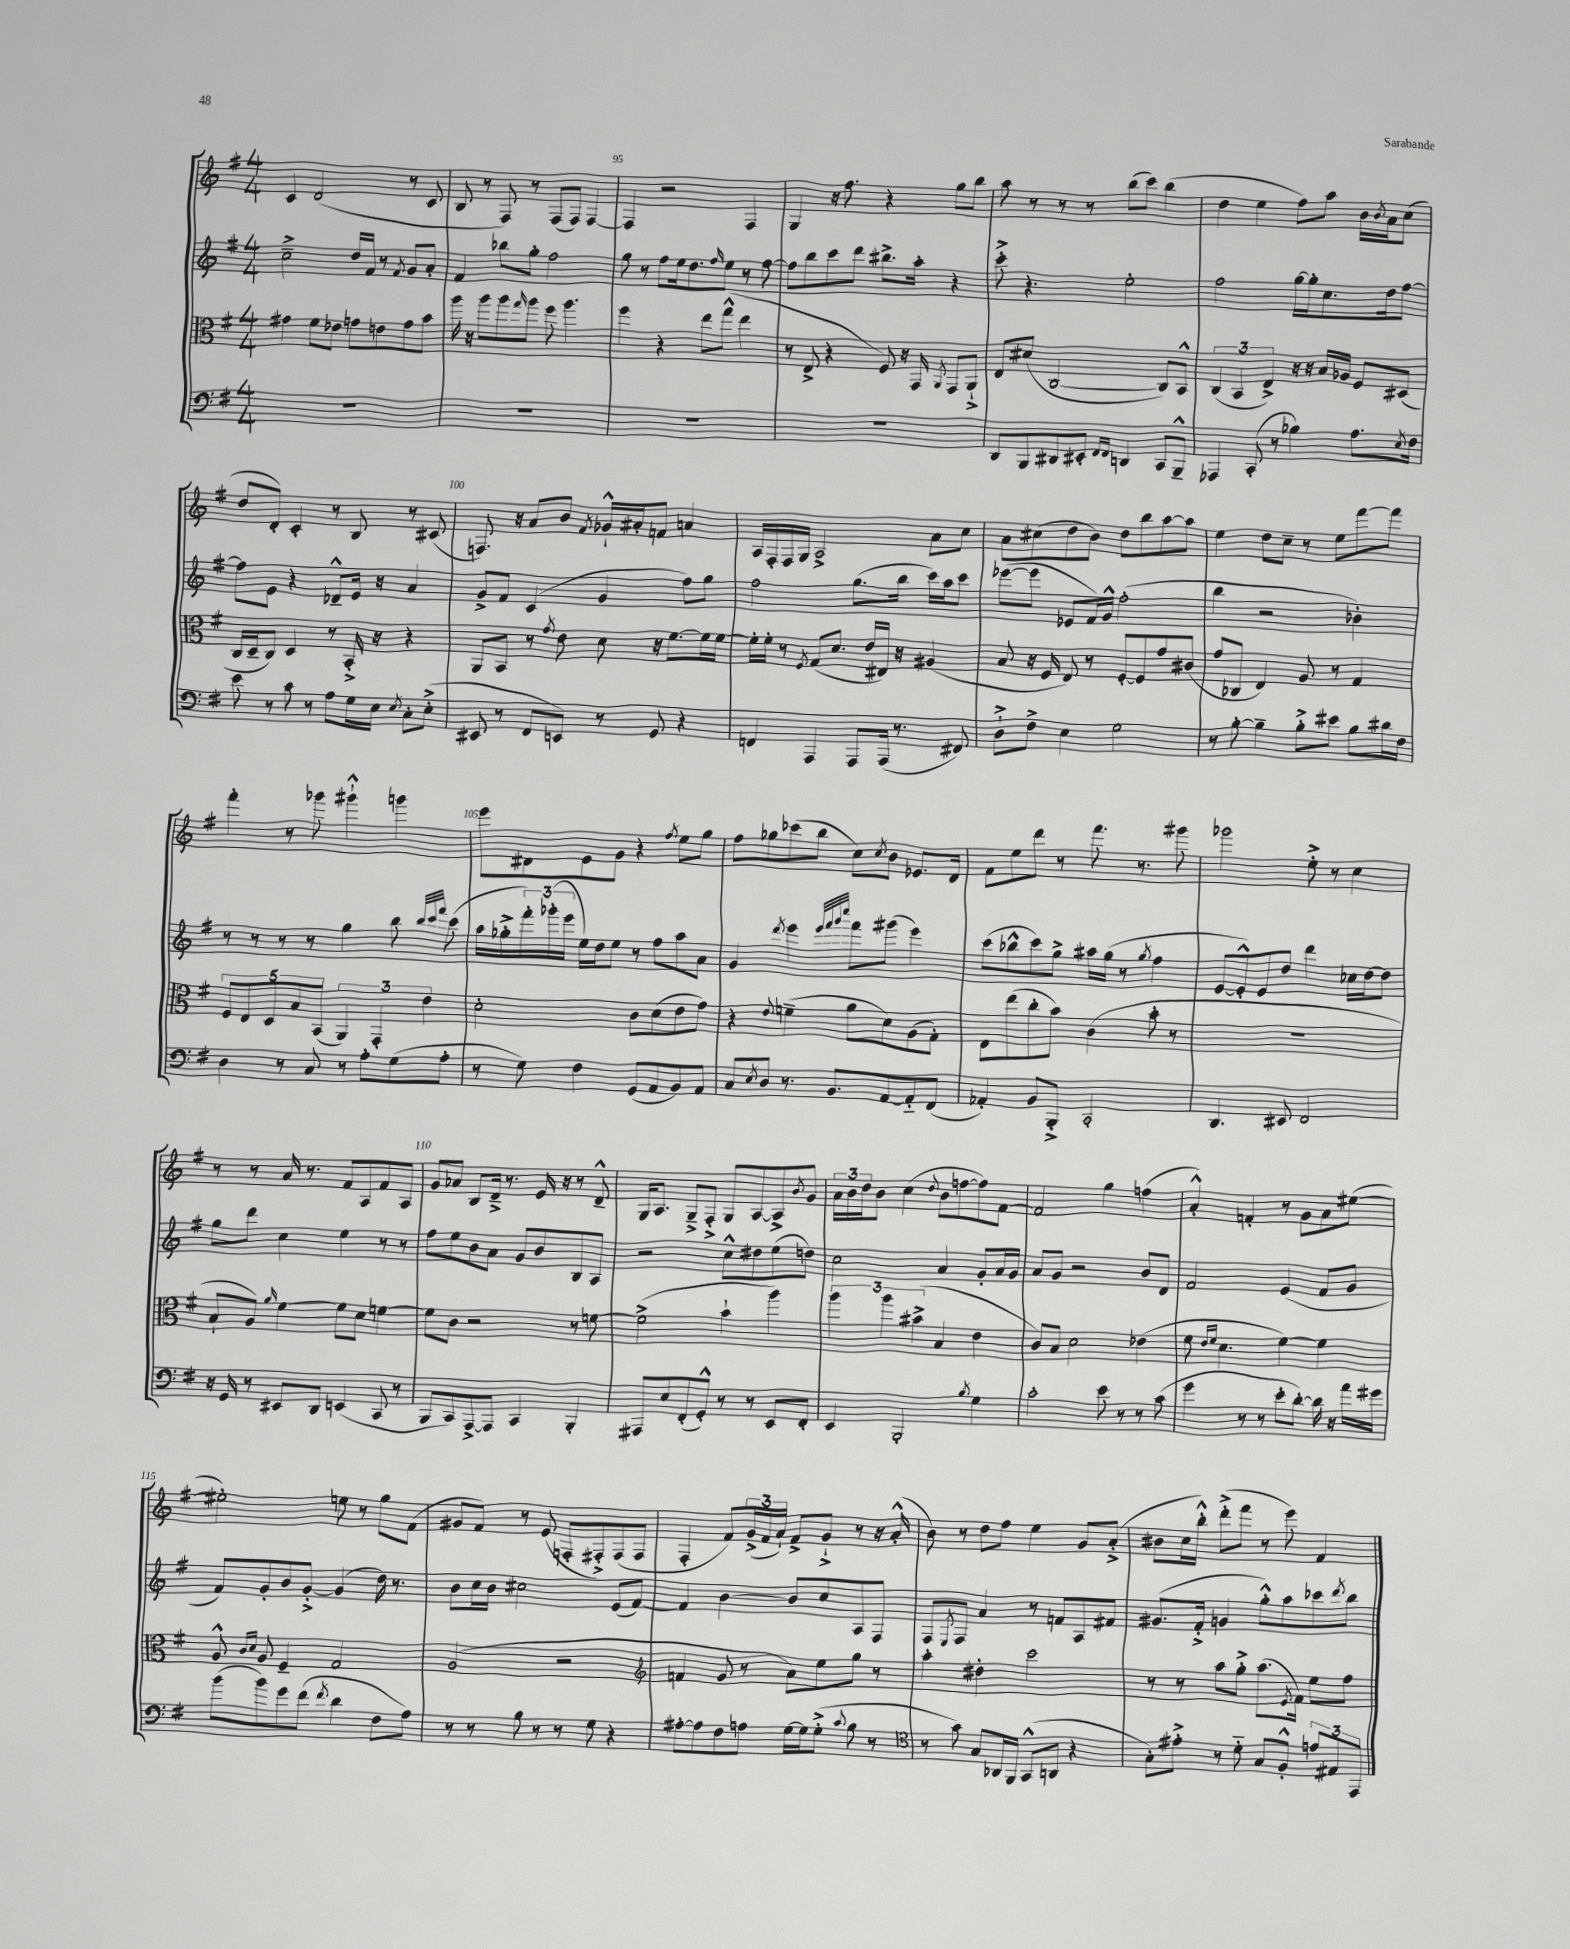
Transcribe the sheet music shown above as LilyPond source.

<<
\new StaffGroup <<
\new Staff = "s0" {
    \clef treble \key g \major \numericTimeSignature \time 4/4
    c'4 d'2( r8 c'8 |
    b8 r8 fis8) r8 fis8( fis8) fis4~ |
    fis4 r2 fis4 |
    g4 r16 fis''8. r4 g''8 b''8 |
    a''8 r8 r8 r8 b''8( c'''8) b''4( |
    d''4 e''4 fis''8) a''8 b'16 \acciaccatura { b'8 } a'16 c''8( |
    d''8 d'8-.) c'4-. r8 b8 r8 cis'8( |
    f8.) r16 a'8 b'8 \acciaccatura { fis'8 } ges'16-!-^ ais'16-. f'8 a'4 |
    a16 fis16-. fis16 g16 a2-> a'8 c''8 |
    a'8 cis''8( d''8 b'8) d''8 b''8 a''8~ a''8 |
    e''4 d''8 c''8-- r8 e''8 fis'''8~ fis'''8 |
    fis'''4-. r8 ges'''8 gis'''4-!-^ g'''4 |
    e'''8 dis'8 e'8 g'8 r4 \acciaccatura { fis''8 } e''8 g''8 |
    fis''8 ges''8 ces'''8( b''8 c''8) \acciaccatura { c''8 } b'8 ees'8. d'16 |
    fis'8 e''8 d'''8 r8 fis'''8. r8. gis'''8 |
    ges'''2 e''8-.-> r8 c''4 |
    r8 r8 a'16 r8. fis'8 a8 fis'8 a8 |
    g'8 aes'8 b8 d'16---> r8. e'16 r16 r8 d'8---^ |
    g16 a8. g8---> fis8-.-> g8 a8~ a8-> \acciaccatura { b'8 } g'8 |
    \tuplet 3/2 { a'16 b'16 d''16 } b'8 c''4( \appoggiatura { d''8 } b'8 f''8~ f''8) fis'8~ |
    fis'2 g''4 f''4( |
    a'4-.-^) f'4-. r8 g'8 a'8 eis''8~( |
    eis''2-.) e''8 r8 g''8 fis'8( |
    gis'8 fis'8) r8 e'8( f8-. fis8-.->) fis8( fis8 |
    fis4-. fis'8) \tuplet 3/2 { g'16->( fis'16 a'16-!) } fis'8-> g'8-!-> r8 r16 a'16-.-^( |
    b'8) r8 d''8 fis''8 e''4 g'8 a'8-.->( |
    bis'8 c''16 b''16-.-^) d'''8-.->( fis'''8 r8 e'''8) fis'4 \bar "|." |
}
\new Staff = "s1" {
    \clef treble \key g \major \numericTimeSignature \time 4/4
    c''2---> d''16 fis'16 r8 \acciaccatura { fis'8 } g'8 a'8-. |
    fis'4 bes''8 g''8-. fis''2 |
    g''8 r8 fis''8 e''16 d''8. \grace { fis''16 } e''8 r8 fis''8~ |
    fis''8 b''8 c'''8 d'''8 bis''8.-> a''16-. r4 |
    c'''8-.-> r4. e''2-. |
    fis''2 g''16~ g''16-. c''8. d''16 fis''8~ |
    fis''8 e'8 r4 des'8---^ e'16 r16 a'4 |
    g'8-> fis'8 c'4( g'4 fis''8) g''8 |
    fis''2 g''8.( b''16 c'''16) a''16 c'''8 |
    ees'''8~( ees'''8 ees'8 fis'16) g'16-^ fis''2-.( |
    b''4 r2 bes'4-.) |
    r8 r8 r8 r8 g''4 b''8 \grace { b''32 c'''32 fis'''32 } c'''8( |
    a''16 ges''16-.-> \tuplet 3/2 { fis'''16-.) ges'''16-.( e'''16 } e''16) d''16 e''8 r8 fis''8 a''8 a'8 |
    g'4 \acciaccatura { d'''8 } e'''4 \grace { e'''32 fis'''32 g'''32 c''''32 } fis'''8 gis'''8( e'''4) |
    c'''8( bes''8-^ c'''8) g''8-> ais''16 g''16( r8 \acciaccatura { g''8 } fis''4 |
    e'8~ e'8-.-^) e'8 d''8 d'''4 ces''16 d''16~ d''8 |
    g''8 d'''8 c''4 e''4 r8 r8 |
    fis''8 e''8 b'8 a'8 g'8 b'8 b8 a8 |
    r2 c''8-^ dis''8 e''8( d''8) |
    c''2 a'4 g'8-. a'16 g'16 |
    a'8 g'8 r2 b'8 d'8 |
    fis'2 e'4( fis'8 g'8 |
    fis'8) g'8-. b'8 g'8~-.-> g'4( d''16) r8. |
    b'8 c''16 b'16 cis''2 e'8( fis'8~) |
    fis'4 b'4~ b'8 c''8 a8 fis8 |
    fis8 \acciaccatura { e8 } fis8 a'4 r8 f'8 a8 fis'8 |
    gis'8.( fis'16-.-> g'4 g''8-.-^) a''8 ces'''8 \acciaccatura { d'''8 } b''8 \bar "|." |
}
\new Staff = "s2" {
    \clef alto \key g \major \numericTimeSignature \time 4/4
    gis'4 fis'8 ees'8 g'8 e'8 g'8 b'8 |
    a''16 r16 a''8 a''8 \grace { g''16 } a''8 fis''8 a''4. |
    fis''4 r4 e''8 g''8-^( e''4 |
    r8 e8-> r4 fis8) r16 g,16 \acciaccatura { a,8 } g,8 a,8-!-> |
    e8 dis'8( c2~ c8) b,8-^ |
    \tuplet 3/2 { c4( b,4 e4->) } r16 r16 b16 aes16 fis8 dis8( |
    c16 d16-- c8) d4 r8 b,16-.-> r16 r4 |
    a,8 b,8 r8 \acciaccatura { g'8 } e'8 d'8 r16 fis'8.~ fis'16 fis'16~ |
    fis'16-. fis'16-. r8 \acciaccatura { fis8 } g8( d'8. e'16 eis16) r16 ais4( |
    b8 r16 fis16 e8) r8 fis8~-. fis8 g'8 cis'8( |
    g'8 ces8 e4) a8 r8 g4 |
    \tuplet 5/4 { fis8 e8 d8 b8 b,8( } \tuplet 3/2 { a,4) g,4-. e'4 } |
    d'2-. c'8 d'8( e'8 g'8) |
    r4 \appoggiatura { e'8 } f'4--( a'8 d'8) a8( g8-.) |
    e8 e''8( c''8-. b'8) c'4( b'8-. r8 |
    R1 |
    b8-! a8) \grace { a'16 } fis'4~ fis'8 d'8 f'4~ |
    f'8 c'8 r2 r8 f'8~ |
    f'2->( b'4-! a''4) |
    \tuplet 3/2 { a''4 a''4 bis'4->( } b4 e'4 |
    c'8) b8 d'2 ees'4( |
    fis'8 \grace { e'16 fis'16 } d'4. fis'4~) fis'4 |
    a8-^ \grace { c'16 d'16 } a8 fis4-- g2 |
    a2( r2 |
    \clef treble f'4 g'8 r8 a'8) e''8 g''8 r8 |
    a''4-. dis''4-. c'''2 |
    r8 r8 a''8 g''8-.-> a''8.( \acciaccatura { e'8 } fis'16) e''8 fis''8 \bar "|." |
}
\new Staff = "s3" {
    \clef bass \key g \major \numericTimeSignature \time 4/4
    R1 |
    R1 |
    R1 |
    R1 |
    d,8 b,,8 dis,8 eis,8-. \grace { fis,16 fis,16 } d,4 c,8 b,,8---^ |
    aes,,4 c,8-.( r8 bes4) a8. \acciaccatura { e8 } fis16 |
    e'8 r8 c'8 r8 a8 g16 e16 \acciaccatura { e8 } c8-. e8-.->( |
    eis,8 r8 fis,8 e,8) r8 g,8 r4 |
    f,4 a,,4 a,,8 a,,16( r8. fis,8) |
    d8-!-> fis8-> e4 g2 |
    r8 b8~-. b4-- b8-.-> eis'8 b8 dis'16 fis16 |
    d4 r8 c8 r8 a8-. g8( a8-. |
    r8 g8) fis4 g,8( a,8 b,8) a,8 |
    c8 \acciaccatura { e8 } d8 r8. b,8. a,8~ a,8-_ fis,8( |
    aes,4-.) b,8 b,,8-.-> c,2-. |
    d,4. eis,8 fis,2 |
    r16 g,16 r8 eis,8 d,8 e,4( c,8 r8 |
    b,,8 c,8) a,,8~-> a,,8 c,4 b,,4-. |
    ais,,8 e8 fis,8-.( g,8-.-^) r8 r8 e,8 fis,8-. |
    e,4 b,,2-. \acciaccatura { b8 } g4 |
    c'2-. e'8 r8 r8 c'8( |
    g'4 r8 r8 e'8-. d'8~-.) d'16 r16 a'16 gis'16 |
    b'8( b'8) g'8 fis'8( \acciaccatura { fis'8 } d'4 fis8 a8) |
    r8 r8 b8 r8 r8 g8 r4 |
    ais8~-. ais8 fis8 a8 g16~ g16 g8-.->( \appoggiatura { c'8 } b8 r8 |
    \clef tenor r8 g'8) g8 aes,16 fis,16 g,8-^( a,8 r4 |
    g8-.) eis'8-.-> r8 d'8-_ g8 fis8-.-^ \tuplet 3/2 { e'8 eis8 e,8 } \bar "|." |
}
>>
>>
\layout { \context { \Score currentBarNumber = #93 \override BarNumber.break-visibility = ##(#f #t #t) barNumberVisibility = #(every-nth-bar-number-visible 5) } }
